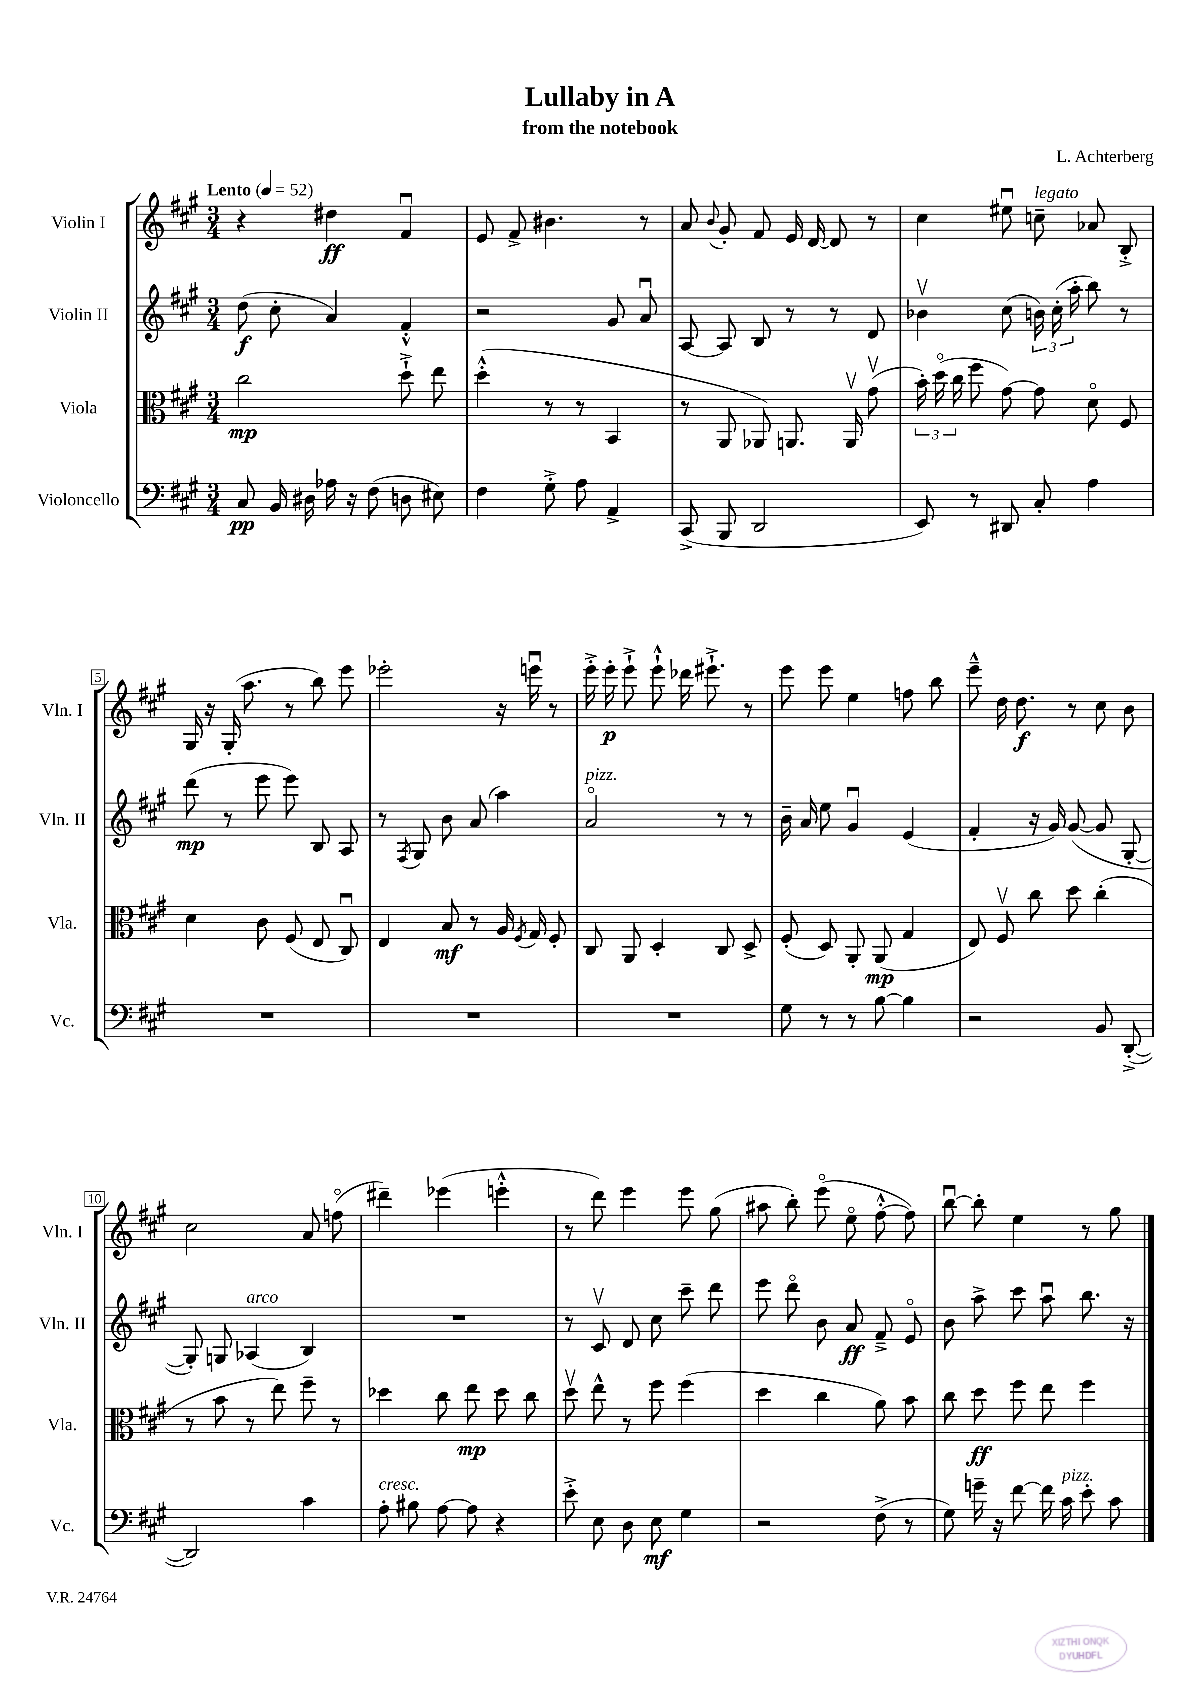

**kern	**kern	**kern	**kern
*staff4	*staff3	*staff2	*staff1
*clefF4	*clefC3	*clefG2	*clefG2
*k[f#c#g#]	*k[f#c#g#]	*k[f#c#g#]	*k[f#c#g#]
*M3/4	*M3/4	*M3/4	*M3/4
*MM52	*MM52	*MM52	*MM52
8C#/	2cc#\	(8dd\	4r
16BB/	.	8cc#'\	.
16D#\	.	.	.
16A-\	.	4a/)	4dd#\
16r	.	.	.
(8F#\	.	.	.
8D\	8dd`^\	4f#'^^/	4f#u/
8E#\)	8ee\	.	.
=	=	=	=
4F#\	(4dd'^^\	2r	8e/
.	.	.	8f#^/
8G#'^\	8r	.	4.b#\
8A\	8r	.	.
4AA^/	4BB/	8g#/	.
.	.	8au/	8r
=	=	=	=
(8CC#^/	8r	[8A/	8a/
.	.	.	8qqb/
8BBB/	8AA/	8A/]	8g#'/
2DD/	8AA-/)	8B/	8f#/
.	8.AA/	8r	16e/
.	.	.	[16d/
.	.	8r	8d/]
.	16AAv/	.	.
.	(8g#v\	8d/	8r
=	=	=	=
8EE/)	24b'\)	4b-v\	4cc#\
.	(24ddo\	.	.
.	24cc#\	.	.
8r	8ff#\	.	.
8DD#/	[8g#\)	(8cc#\	8ee#u\
8C#'/	8g#\]	24b\)	8cc~\
.	.	(24cc#'\	.
.	.	24aa'\	.
4A\	8do\	8bb\)	8a-/
.	8F#/	8r	8B'^/
=	=	=	=
2.r	4d\	(8ddd\	16G#/
.	.	.	16r
.	.	8r	(16G#'/
.	.	.	8.aa\
.	8c#\	8eee\	.
.	(8F#/	8eee\)	8r
.	8E/	8B/	8bb\)
.	8C#u/)	8A/	8eee\
=	=	=	=
2.r	4E/	8r	2eee-'\
.	.	8qF#/	.
.	.	8G#/	.
.	8B/	8b\	.
.	8r	(8a/	.
.	16A/	4aa\)	16r
.	8qF#/	.	.
.	16G#/	.	16eeeu\
.	8F#'/	.	8r
=	=	=	=
2.r	8C#/	2ao/	16eee'^\
.	.	.	16eee'\
.	8AA/	.	8eee`^\
.	4D'/	.	8eee`^^\
.	.	.	16ddd-\
.	.	.	8.eee#`^\
.	8C#/	8r	.
.	8D^/	8r	8r
=	=	=	=
8G#\	(8F#'/	16b~\	8eee\
.	.	16a/	.
8r	8D/)	8ee\	8eee\
8r	8AA'/	4g#u/	4ee\
[8B\	(8AA/	.	.
4B\]	4G#/	(4e/	8ff\
.	.	.	8bb\
=	=	=	=
2r	8E/)	4f#'/	8eee~^^\
.	8F#v/	.	16dd\
.	.	.	8.dd\
.	8cc#\	16r	.
.	.	16g#/)	.
.	8dd\	([8g#/	8r
8BB/	(4cc#'\	8g#/]	8cc#\
([8DD'^/	.	[8G#'/	8b\
=	=	=	=
2DD/])	8r	8G#'/])	2cc#\
.	8b\	8G/	.
.	8r	(4A-/	.
.	8ee\)	.	.
4c#\	8ff#~\	4B/)	8a/
.	8r	.	(8ffo\
=	=	=	=
8A'\	4dd-\	2.r	4ddd#~\)
8B#\	.	.	.
[8A\	8cc#\	.	(4eee-\
8A\]	8ee\	.	.
4r	8dd-\	.	4eee'^^\
.	8cc#\	.	.
=	=	=	=
8e'^\	8ddv\	8r	8r
8E\	8ee^^\	8c#v/	8ddd\)
8D\	8r	8d/	4eee\
8E\	8ff#\	8cc#\	.
4G#\	(4ff#\	8ccc#~\	8eee\
.	.	8ddd\	(8gg#\
=	=	=	=
2r	4dd\	8eee\	8aa#\
.	.	8dddo\	8bb'\)
.	4cc#\	8b\	(8eeeo\
.	.	8a/	8eeo\
(8F#^\	8a\)	8f#~^/	[8ff#'^^\
8r	8b\	8eo/	8ff#\])
=	=	=	=
8G#\)	8cc#\	8b\	[8bbu\
16g~\	8dd\	8aa^\	8bb'\]
16r	.	.	.
[8f#\	8ff#\	8ccc#\	4ee\
16f#\]	8ee\	8aau\	.
16c#\	.	.	.
8e'\	4ff#\	8.bb\	8r
8c#\	.	.	8gg#\
.	.	16r	.
==	==	==	==
*-	*-	*-	*-
